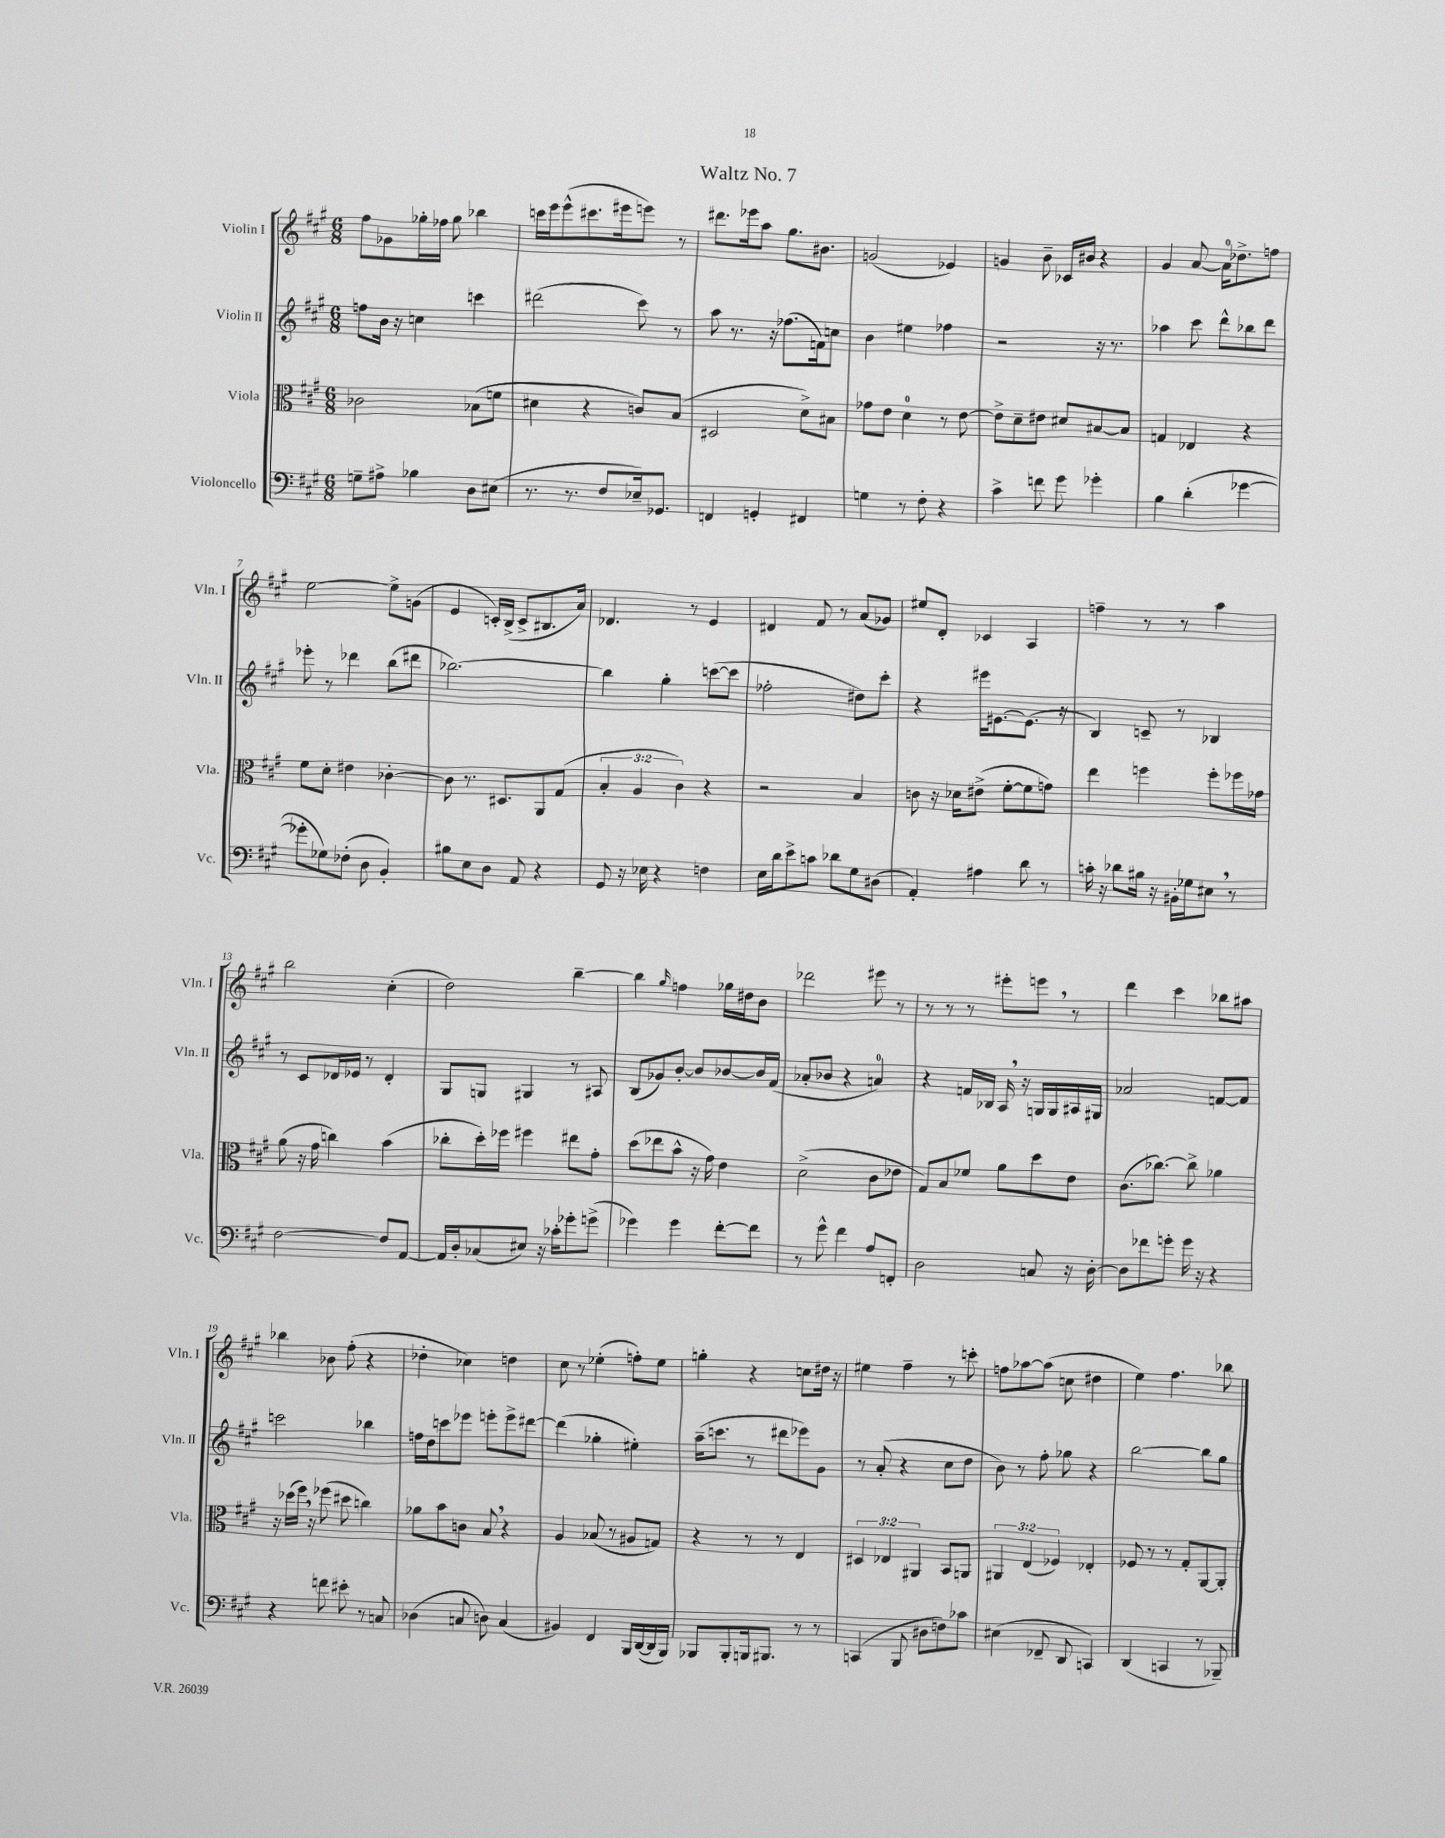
\header { title = "Waltz No. 7" }
<<
\new StaffGroup <<
\new Staff = "s0" \with { instrumentName = "Violin I" shortInstrumentName = "Vln. I" } {
    \clef treble \key a \major \numericTimeSignature \time 6/8
    fis''8 ges'8 ges''16-. fes''16 ges''8 bes''4 |
    c'''16 e'''16 e'''8-^( cis'''8. eis'''16 e'''8) r8 |
    dis'''8. ees'''16 a''8 gis''8. bis'8. |
    g'2( ees'4) |
    g'4 b'8-- ces'16 bis'16 r4 |
    gis'4 a'8~ a'16-0 des''8.-> f''8 |
    e''2~ e''8-> g'8( |
    e'4 c'16-.) b16->( c'8-> bis8. a'16) |
    des'4. r8 e'4 |
    dis'4 fis'8 r8 a'8( ges'8) |
    eis''8 d'8-. ces'4 a4 |
    f''4-- r8 r8 a''4 |
    b''2 cis''4-.( |
    d''2) b''4~-- |
    b''4 \grace { gis''16 } f''4 ges''16 dis''16 b'8 |
    des'''2 eis'''8 r8 |
    r8 r8 r8 eis'''8-. e'''8 \breathe r8 |
    d'''4 cis'''4 bes''8 ais''8 |
    bes''4 bes'8 fis''8-.( r4 |
    des''4-. ces''4) d''4 |
    cis''8 r8 ees''4-.( f''8-.) ees''8 |
    g''4-. r4 c''8 dis''16 r16 |
    eis''4 fis''4-- r8 c'''8-. |
    f''8 aes''8~ aes''8( c''8 dis''4 |
    e''4) fis''4. bes''8 \bar "|." |
}
\new Staff = "s1" \with { instrumentName = "Violin II" shortInstrumentName = "Vln. II" } {
    \clef treble \key a \major \numericTimeSignature \time 6/8
    f''8 b'16 r16 c''4 c'''4 |
    dis'''2( cis'''8) r8 |
    a''8 r8. r16 fes''8.( f'16) c''8 |
    b'4 eis''4 fes''4 |
    r2 r16 r8. |
    aes''4 cis'''8 d'''8-^ bes''8 d'''8 |
    ees'''8-. r8 des'''4 b''8( dis'''8 |
    bes''2.~) |
    bes''4 gis''4-. c'''8~( c'''8 |
    fes''2-. dis''8) cis'''8-. |
    r4 eis'''16 eis'8.~ eis'8.( r16 |
    b4) c'8-- r8 bes4 |
    r8 cis'8 des'16 ees'16 r8 des'4-. |
    gis8 g8 gis4 r8 ais8 |
    b8( ges'8) b'8~-. b'8 bes'8~ bes'16 fis'16( |
    aes'8-. bes'8 r4 a'4-0) |
    r4 f'16 bes16 a16 \breathe r16 g16 g16 ais16 gis16 |
    aes'2 f'8~ f'8 |
    c'''2 bes''4 |
    f''16 d''16 c'''8 ees'''8 e'''8-. e'''8-> dis'''8~ |
    dis'''4( ges''4-. eis''4-.) |
    a''16--( c'''8. r8 dis'''8 ees'''8) gis'8 |
    r8 a'8-.( r4 cis''8 d''8 |
    b'8) r8 fis''8-. ges''8 r4 |
    b''2~ b''8 gis''8 \bar "|." |
}
\new Staff = "s2" \with { instrumentName = "Viola" shortInstrumentName = "Vla." } {
    \clef alto \key a \major \numericTimeSignature \time 6/8 \override Staff.TupletNumber.text = #tuplet-number::calc-fraction-text
    ces'2 bes8( f'8 |
    dis'4 r4 c'8) b8( |
    dis2 d'8->) bis8 |
    ges'8 e'8 d'4-0 r8 e'8~ |
    e'8-> d'8-- eis'8 dis'8 bis8~ bis8 |
    g4 ees4 r4 |
    fis'8 d'8-. eis'4 ces'4~-. |
    ces'8 r8. dis8. a,8 gis8( |
    \tuplet 3/2 { b4-. a4 cis'4) } r4 |
    r2 b4 |
    c'8 r16 des'16 eis'8->( fis'8~-. fis'8 g'8) |
    e''4 f''4 f''8-. fes''16 ges'16 |
    a'8( r16 gis'16 c''4) b'4( |
    ces''8-. d''16-.) fes''16 fis''4 eis''8 gis'8-. |
    d''8( ees''8 b'8-^ r16 gis'16) e'4 |
    d'2->( cis'8 ees'8 |
    gis8) b8 fes'8 a'8 d''8 e'8 |
    cis'8.( ces''8.~) ces''8-> aes'4 |
    r16 des''16( fis''16) \breathe r16 fes''8( dis''8 c''4) |
    aes'8 b'8 c'8 b8 \breathe r4 |
    a4 bes8( r8 ais8 g8) |
    r4 r8 r8 e4 |
    \tuplet 3/2 { dis4 ees4 ais,4 } b,8 a,8 |
    \tuplet 3/2 { ais,4 e4( fes4) } ees4-. |
    fes8 r8 r8 gis8-. a,8~ a,8-. \bar "|." |
}
\new Staff = "s3" \with { instrumentName = "Violoncello" shortInstrumentName = "Vc." } {
    \clef bass \key a \major \numericTimeSignature \time 6/8
    g8-- ais8-> bes4 d8 eis8( |
    r8. r8. fis8 ees16--) ges,8. |
    f,4 g,4-. fis,4 |
    g4 r8 fis8-. r4 |
    cis'4-> f'8 gis'8 ges'4-. |
    b4 d'4-.( ges'4~ |
    ges'8-. ges8) fes8-.( d8 b,4-.) |
    bis8 e8 d8 a,8 r4 |
    gis,8 r16 ees16 r4 f4 |
    e16 d'16 e'8-> c'8 des'8 gis8 dis8( |
    a,4-.) ais4 d'8 r8 |
    c'16-. r16 des'8 bis16 r16 bis,16-. ges16 eis8 \breathe r8 |
    fis2~ fis8 a,8~ |
    a,16 d16-. ces8( eis8) r16 ces'16-. ges'8-. g'8->( |
    ges'4) ges'4 fis'8~-. fis'8 |
    r8 gis'8-^ fis'4 a8 f,8-. |
    d2 c8 r16 d16~-. |
    d8 fes'8 g'8-. g'16 r16 r4 |
    r4 f'8 eis'8-. r8 c8 |
    des4( c8 d8) c4( |
    bis,4) fis,4 b,,16 d,16~( d,16 b,,16) |
    bes,,8 bes,,8-. b,,16 bis,,8. r8 r8 |
    c,4( b,,8 dis8 f8) ces'8 |
    eis4( fes,8-- d,8 c,4) |
    d,4( c,4 r8 bes,,8--) \bar "|." |
}
>>
>>
